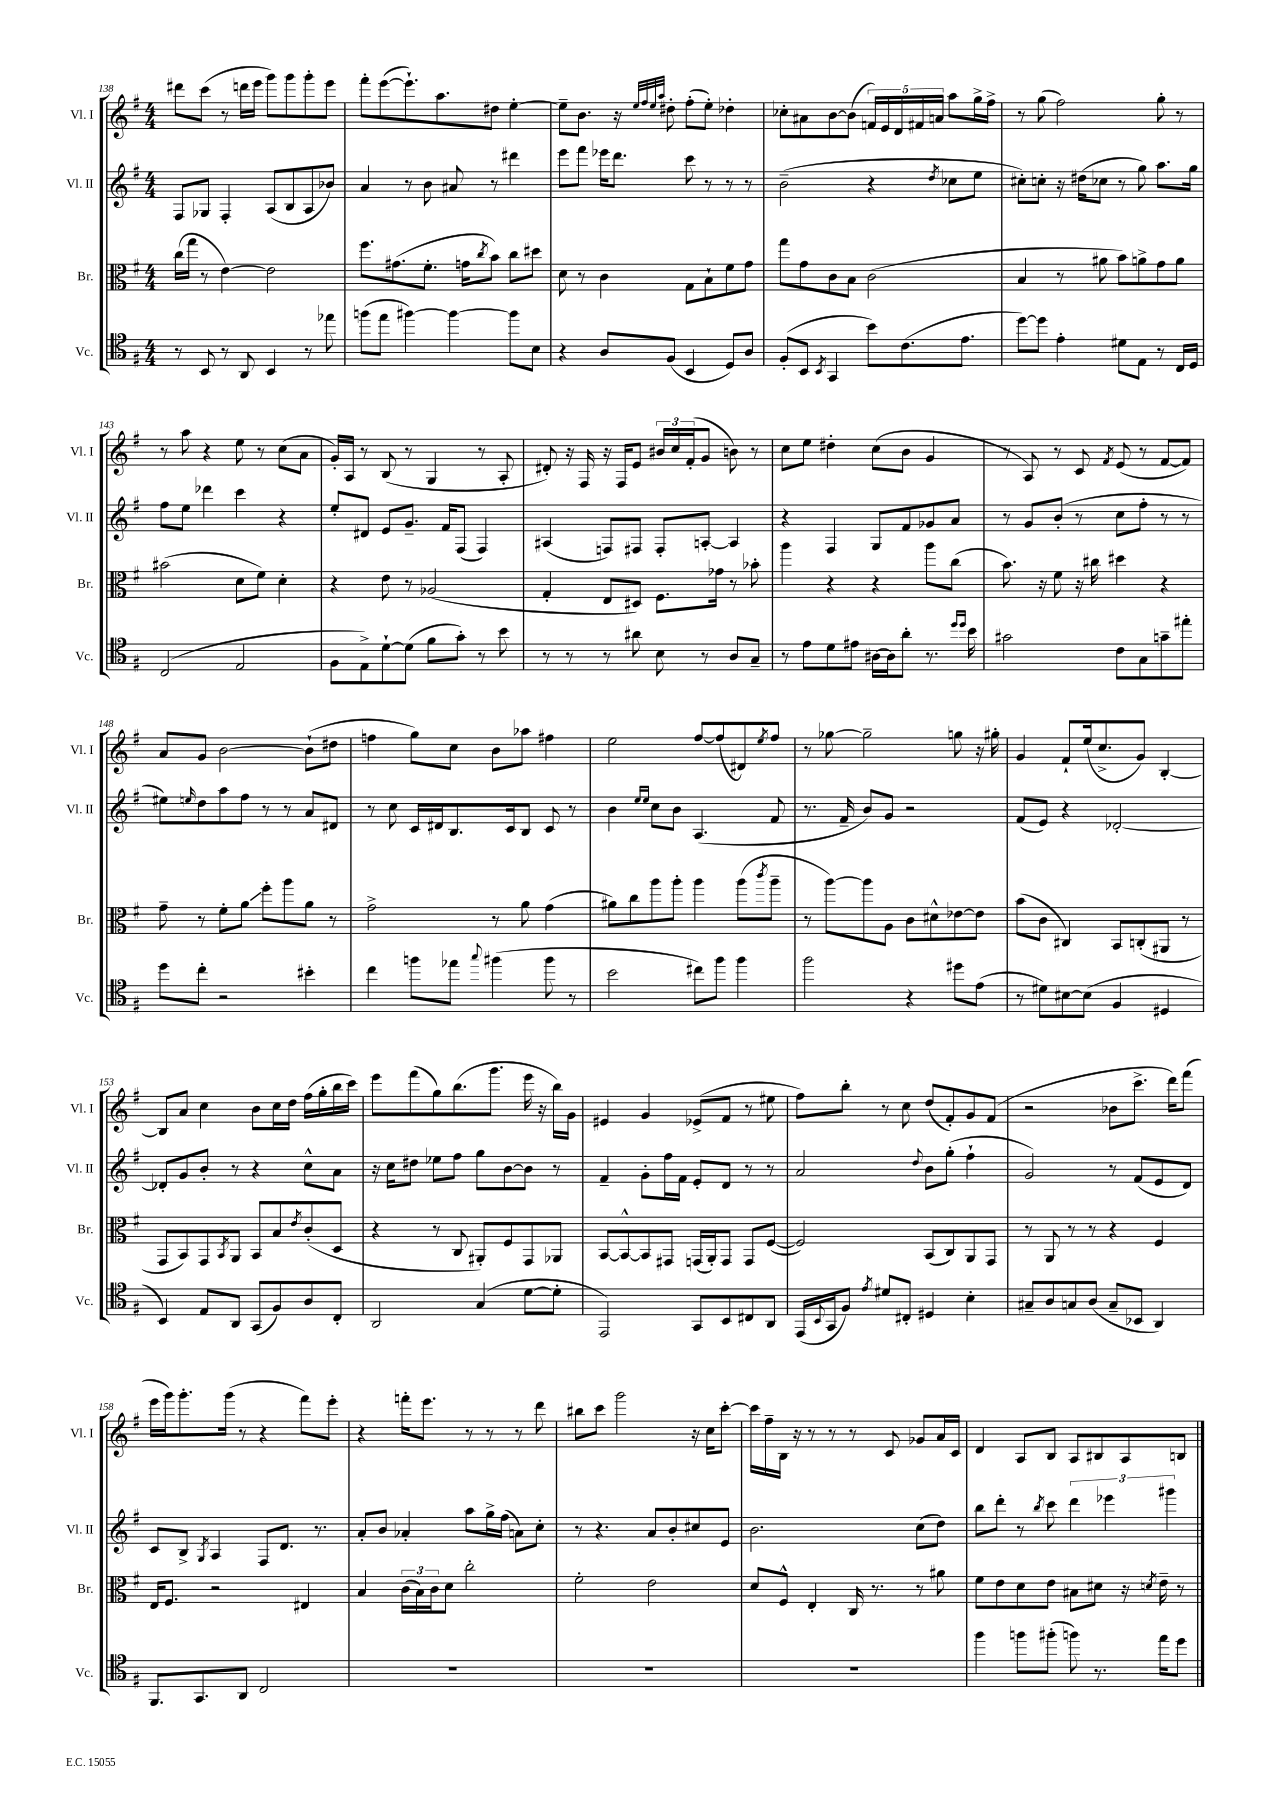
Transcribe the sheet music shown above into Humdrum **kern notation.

**kern	**kern	**kern	**kern
*staff4	*staff3	*staff2	*staff1
*clefC4	*clefC3	*clefG2	*clefG2
*k[f#]	*k[f#]	*k[f#]	*k[f#]
*M4/4	*M4/4	*M4/4	*M4/4
8r	(16cc	8F#	8ddd#
.	16gg	.	.
8BB	8r	8G-	(8ccc
8r	[4e)	4F#'	8r
8AA	.	.	16ddd
.	.	.	16eee
4BB	2e]	(8A	8ggg)
.	.	8B	8ggg
8r	.	8A	8ggg'
8ee-	.	8b-)	8eee
=	=	=	=
(8ff	8.ff#	4a	8fff#'
8ee	.	.	([8eee
.	(8.g#	.	.
[4ff#)	.	8r	8.eee`])
.	8.f#'	8b	.
.	.	.	8.aa
4ff#_	.	8a#	.
.	16g	.	.
.	8qcc	.	.
.	8b)	8r	8dd#
8ff#]	8cc	4ddd#	[4ee'
8B	8dd#	.	.
=	=	=	=
4r	8d	8eee	8ee~]
.	8r	8fff#	8.b
8A	4c	16eee-	.
.	.	8.ddd	16r
.	.	.	32qqee
.	.	.	32qqff#
.	.	.	32qqee
.	.	.	32qqaa
(8F#	.	.	8dd#'
4BB	8G	8ccc	(8ff#'
.	8B`	8r	8ee')
8D)	8f#	8r	4dd-'
8A	8g	8r	.
=	=	=	=
(8F#'	8gg	(2b~	8cc-'
8BB	8g	.	8a#
8qBB	.	.	.
4GG	8c	.	[8b
.	8B	.	(8b]
8b)	(2c	4r	20f)
.	.	.	20e
.	.	.	20d
(8.c	.	.	.
.	.	.	20f#
.	.	.	20a
.	.	8qdd	.
.	.	8cc-	8aa
8.e	.	.	.
.	.	8ee	16gg^
.	.	.	16ff#^
=	=	=	=
[8dd)	4B	8cc#')	8r
8dd]	.	8cc'	(8gg
4e'	8r	16r	2ff#)
.	.	(16dd#	.
.	8a#	8cc-	.
8d#	8b)	8r	.
8E	8a^	8gg)	.
8r	8g	8.aa	8gg'
16C	8a	.	8r
16D	.	16gg	.
=	=	=	=
(2C	(2b#	8ff#	8r
.	.	8ee	8aa
.	.	4ddd-	4r
2E	8d	4ccc	8ee
.	8f#)	.	8r
.	4d'	4r	(8cc
.	.	.	8a
=	=	=	=
8F#	4r	8ee'	16g')
.	.	.	16A
8E^)	.	8d#	8r
[8d`	8e	8e	(8B
(8d]	8r	8.g~	8r
8f#	(2A-	.	4G
.	.	16f#	.
8g')	.	(8F#	.
8r	.	4F#)	8r
8b	.	.	8A'
=	=	=	=
8r	4G'	(4A#	8d#')
8r	.	.	16r
.	.	.	16F#
8r	8E	8F)	16r
.	.	.	16F#
8a#	8D#)	8F#	8e
8B	8.F#	8F#'	24b#
.	.	.	24cc
.	.	.	(24f#'
8r	.	[8A'	8g
.	16g-	.	.
8A	8r	4A]	8b)
8G~	8b-'	.	8r
=	=	=	=
8r	4aa	4r	8cc
8e	.	.	8ee
8d	4r	4F#	4dd#'
8e#	.	.	.
[16A#	4r	8G	(8cc
16A#]	.	.	.
8a'	.	8f#	8b
8.r	8aa	8g-	4g
.	(8cc	8a	.
16qqdd	.	.	.
16qqdd	.	.	.
16b	.	.	.
=	=	=	=
2g#	8.b)	8r	8r
.	.	8g	8A)
.	16r	.	.
.	8f#	(8b'	8r
.	16r	8r	8c
.	16cc#	.	.
.	.	.	8qf#
8c	4dd#	8cc	(8e
8G	.	8ff#'	8r
8g~	4r	8r	[8f#
8ee#'	.	8r	8f#])
=	=	=	=
8dd	8g~	8ee#)	8a
.	.	16qqee	.
8cc'	8r	8dd	8g
2r	8f#'	8aa	[2b
.	8a	8ff#	.
.	8ff#'	8r	.
.	8aa	8r	.
4b#'	8a	8a	(8b`]
.	8r	8d#	8dd#
=	=	=	=
4cc	2g^	8r	4ff
.	.	8cc	.
8ff	.	16c	8gg)
.	.	16d#	.
8ee-	.	8.B	8cc
8qqgg	.	.	.
(4ff#	8r	.	8b
.	.	16c	.
.	8a	8B	8aa-
8ff#	(4g	8c	4ff#
8r	.	8r	.
=	=	=	=
2b	8a#)	4b	2ee
.	8cc	.	.
.	.	16qqee	.
.	.	16qqee	.
.	8aa	8cc	.
.	8aa'	8b	.
8cc#)	4aa	(4.A	[8ff#
8ff#	.	.	(8ff#]
4ff#	(8aa	.	8d#)
.	8qccc	.	8qee
.	8aa~	8f#	8ff#
=	=	=	=
2ff#	8r	8.r	8r
.	[8aa)	.	[8gg-
.	.	16f#~	.
.	8aa]	8b)	2gg-~]
.	8A	8g	.
4r	8c	2r	.
.	8d#^^	.	.
8dd#	[8e-	.	8gg
(8e	8e-]	.	16r
.	.	.	16gg#'
=	=	=	=
8r	(8b	(8f#	4g
8d#)	8c	8e)	.
[8B#	4C#)	4r	8f#`
(8B#]	.	.	(16ee
.	.	.	8.cc^
4F#	8BB	[2d-'	.
.	(8C'	.	8g)
4D#	8AA#	.	[4B'
.	8r	.	.
=	=	=	=
4BB)	8GG	8d-']	8B]
.	8BB)	8g	8a
8E	8GG	8b'	4cc
.	8qBB	.	.
8AA	8AA	8r	.
(8GG	8BB	4r	8b
8F#)	8B	.	16cc
.	.	.	16dd
.	8qe	.	.
8A	(8c'	8cc^^	(16ff#
.	.	.	16gg'
8C'	8D	8a	16bb
.	.	.	16ccc)
=	=	=	=
2AA	4r	16r	8eee
.	.	16cc	.
.	.	8dd#	(8fff#
.	8r	8ee-	8gg)
.	8C	8ff#	(8.bb
(4G	8AA#')	8gg	.
.	.	.	8.ggg
.	8F#	[8b	.
[8d	8GG	8b]	16eee
.	.	.	16r
8d']	8AA-	8r	16bb)
.	.	.	16g
=	=	=	=
2EE)	[8BB	4f#~	4e#
.	8BB^^_	.	.
.	8BB]	8g'	4g
.	8GG#	16ff#	.
.	.	16f#	.
8GG	(16GG	8e'	(8e-^
.	16AA')	.	.
8BB	8GG	8d	8f#
8C#	8GG	8r	8r
8AA	([8F#	8r	8ee#
=	=	=	=
(16EE	2F#])	2a	8ff#)
8qqBB	.	.	.
16GG	.	.	.
8F#)	.	.	8bb'
8qe	.	.	.
8d#	.	.	8r
8C#'	.	.	8cc
.	.	8qqdd	.
4D#	(8BB	8b	(8dd
.	8C)	(8gg'	8f#')
4B'	8AA	4ff#`	8g
.	8GG	.	(8f#
=	=	=	=
8G#~	8r	2g)	2r
8A	8AA	.	.
8G	8r	.	.
(8A	8r	.	.
8G~	4r	8r	8b-
8BB-	.	(8f#	8.ccc^
4AA)	4F#	8e	.
.	.	.	16ddd)
.	.	8d)	(8fff#
=	=	=	=
8.FF#	16E	8c	16eee
.	8.F#	.	16ggg)
.	.	8B^	8.ggg'
8.GG	.	.	.
.	.	8qG	.
.	2r	4A	.
.	.	.	(16ggg
8AA	.	.	8r
2C	.	8F#	4r
.	.	8.d	.
.	4E#	.	8fff#)
.	.	8.r	.
.	.	.	8eee'
=	=	=	=
1r	4B	8a'	4r
.	.	8b	.
.	(24c	4a-'	16fff'
.	24B)	.	.
.	.	.	8.eee
.	24c	.	.
.	8d	.	.
.	2cc'	8aa	8r
.	.	16gg^	8r
.	.	(16ff#	.
.	.	8a)	8r
.	.	8cc'	8ddd
=	=	=	=
1r	2f#'	8r	8bb#
.	.	4.r	8ccc
.	.	.	2ggg
.	2e	8a	.
.	.	8b'	.
.	.	8cc#	16r
.	.	.	16cc
.	.	8e	[8ccc'
=	=	=	=
1r	8d	2.b	16ccc]
.	.	.	16ff#~
.	8F#^^	.	16B
.	.	.	16r
.	4E'	.	8r
.	.	.	8r
.	16C	.	8r
.	8.r	.	.
.	.	.	8c
.	8r	(8cc	8g-
.	8a#	8dd)	16a
.	.	.	16c
=	=	=	=
4ff#	8f#	8bb	4d
.	8e	8ddd'	.
8ff	8d	8r	8A
.	.	8qbb	.
(8ff#'	8e	8ccc	8B
8ff)	8B#	6ddd	8A
8.r	8d#	.	8B#
.	.	6eee-	.
.	16r	.	8A
.	8qd	.	.
16ee	16e~	.	.
.	.	6ggg#	.
8dd	8r	.	8B
==	==	==	==
*-	*-	*-	*-
